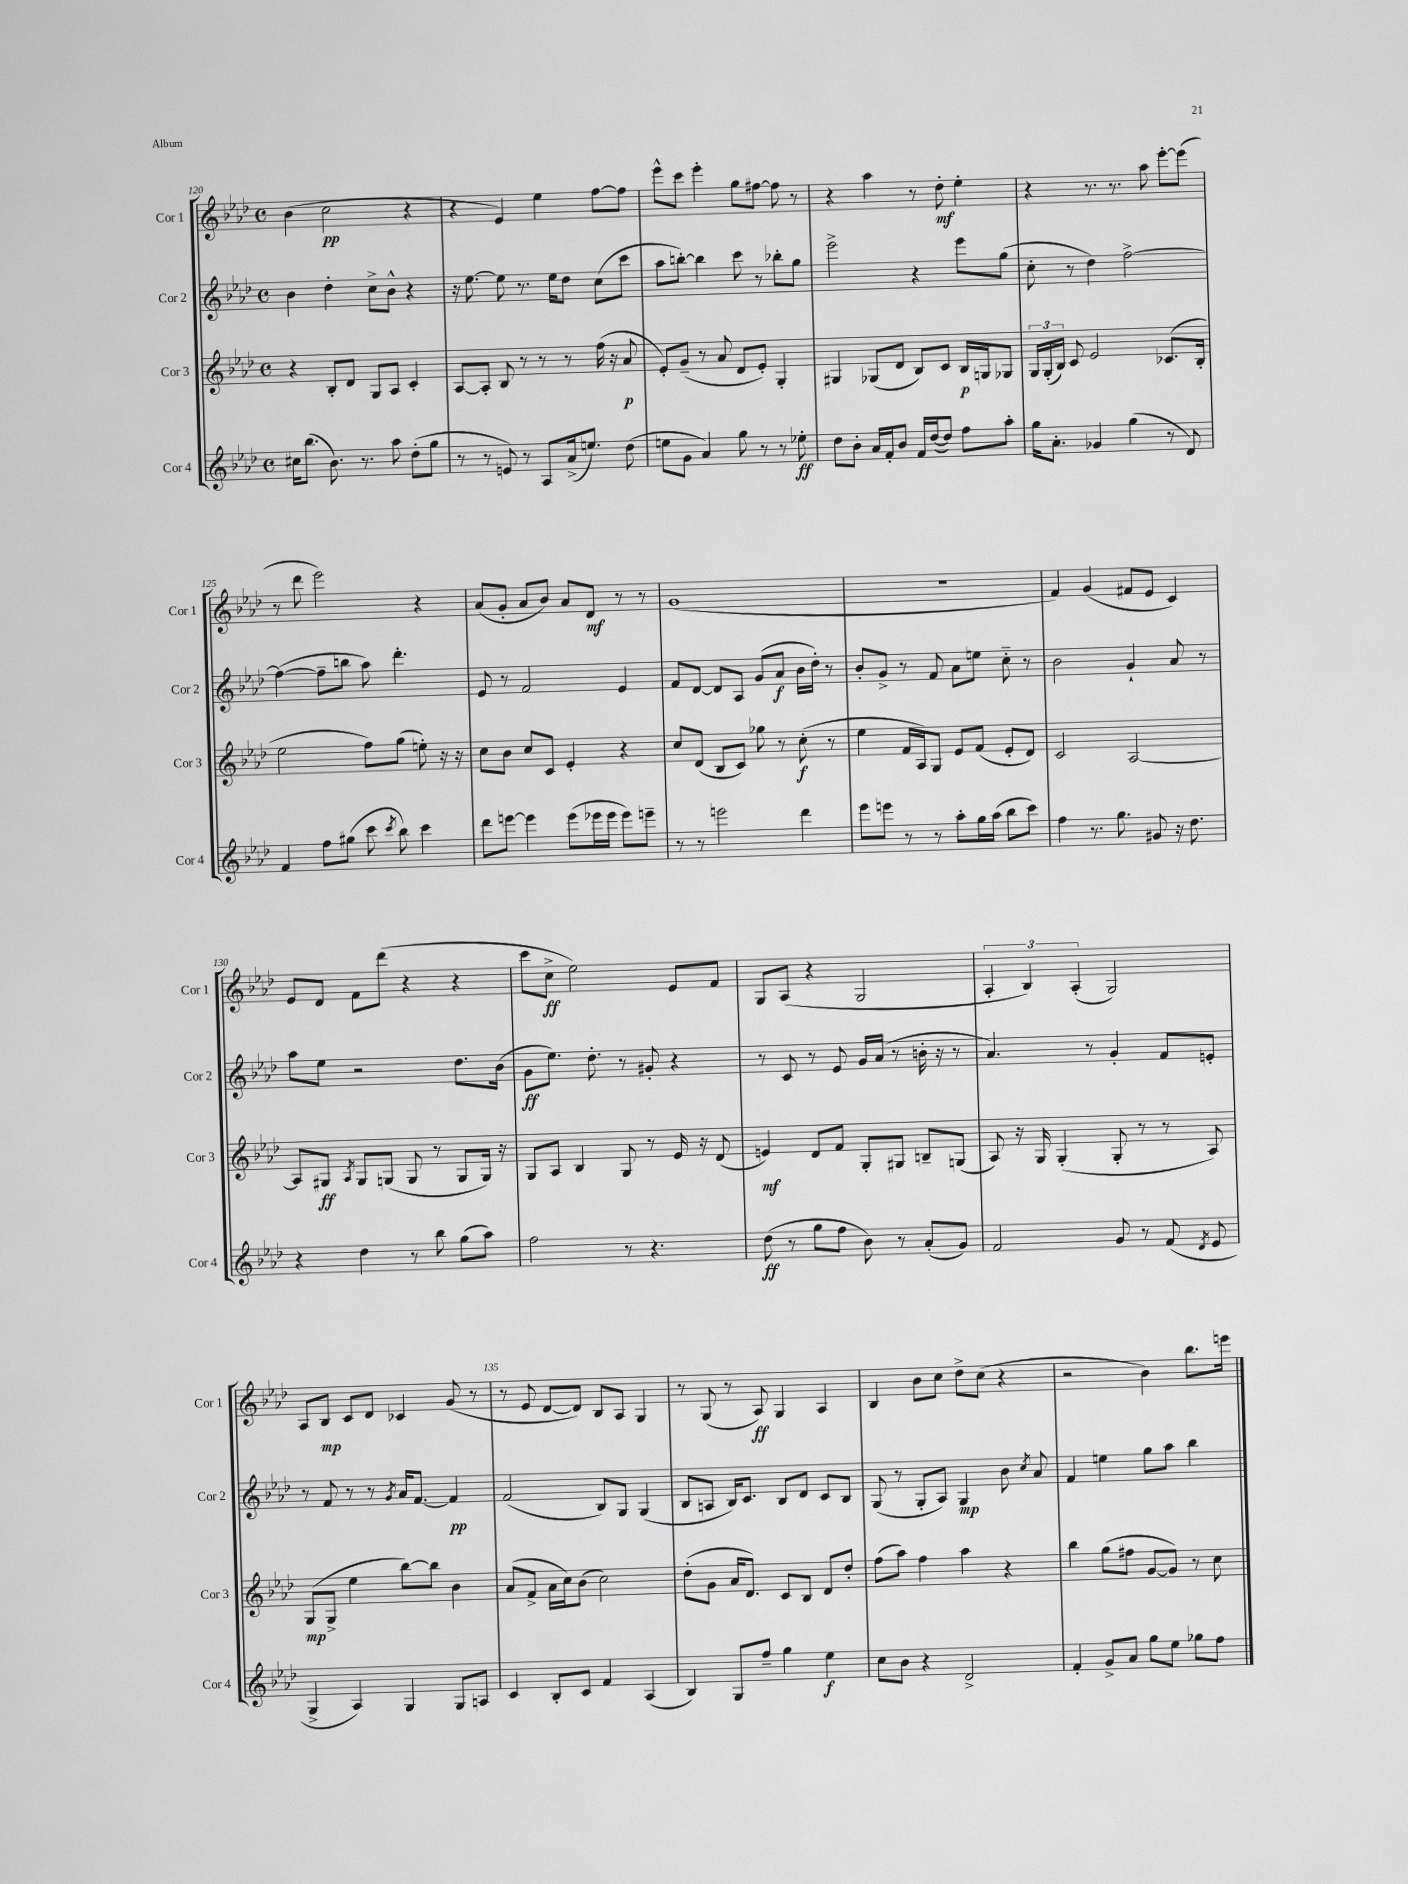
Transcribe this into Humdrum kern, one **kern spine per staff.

**kern	**dynam	**kern	**dynam	**kern	**dynam	**kern	**dynam
*part4	*part4	*part3	*part3	*part2	*part2	*part1	*part1
*staff4	*staff4	*staff3	*staff3	*staff2	*staff2	*staff1	*staff1
*I"Cor 4	*	*I"Cor 3	*	*I"Cor 2	*	*I"Cor 1	*
*I'Cor 4	*	*I'Cor 3	*	*I'Cor 2	*	*I'Cor 1	*
*clefG2	*	*clefG2	*	*clefG2	*	*clefG2	*
*k[b-e-a-d-]	*	*k[b-e-a-d-]	*	*k[b-e-a-d-]	*	*k[b-e-a-d-]	*
*M4/4	*	*M4/4	*	*M4/4	*	*M4/4	*
*met(c)	*	*met(c)	*	*met(c)	*	*met(c)	*
=120	=120	=120	=120	=120	=120	=120	=120
16cc#X\KL	.	4r	.	4b-\	.	(4b-\	.
(8.bb-\J	.	.	.	.	.	.	.
8.b-\)	.	8B-'/L	.	4dd-'\	.	2cc\	pp
.	.	8d-/J	.	.	.	.	.
8.r	.	.	.	.	.	.	.
.	.	8G/L	.	8cc^\L	.	.	.
8aa-\	.	8A-/J	.	8b-^^\J	.	.	.
(8dd-'\L	.	4c'/	.	4r	.	4r	.
8gg\J	.	.	.	.	.	.	.
=121	=121	=121	=121	=121	=121	=121	=121
8r	.	[8A-/L	.	16r	.	4r	.
.	.	.	.	[8.ee-\	.	.	.
8r	.	8A-'/J]	.	.	.	.	.
8en/)	.	8B-/	.	8ee-\]	.	4e-/)	.
8r	.	8r	.	8.r	.	.	.
8A-/L	.	8r	.	.	.	4ee-\	.
.	.	.	.	16ee-\KL	.	.	.
(16a-^/k	.	8r	.	8dd-\J	.	.	.
8.een/J)	.	.	.	.	.	.	.
.	.	(16ff\	.	(8cc\L	.	[8ff\L	.
.	.	16r	.	.	.	.	.
(8dd-\	.	8a-/	p	8ccc\J	.	8ff\J]	.
=122	=122	=122	=122	=122	=122	=122	=122
8een\L	.	8e-'/L)	.	8aa-\L	.	8eee-^^\L	.
8g\J	.	(8g~/J	.	[8bbn'\J)	.	8ccc\J	.
4a-/)	.	8r	.	4bb\]	.	4eee-'\	.
.	.	8a-/	.	.	.	.	.
8gg\	.	8d-/L	.	8ccc\	.	8gg\L	.
8r	.	8e-'/J)	.	8r	.	[8ff#X\J	.
8r	.	4G'/	.	8bb-X'\L	.	8ff#\]	.
8ee-X'\	ff	.	.	8gg\J	.	8r	.
=123	=123	=123	=123	=123	=123	=123	=123
8dd-\L	.	4G#X/	.	2eee-^\	.	4r	.
8b-'\J	.	.	.	.	.	.	.
16a-/LL	.	(8G-X/L	.	.	.	4aa-\	.
16f'/J	.	.	.	.	.	.	.
8b-/J	.	8d-/J	.	.	.	.	.
16f/LL	.	8B-/L)	.	4r	.	8r	.
([16dd-/J	.	.	.	.	.	.	.
8dd-/J])	.	8c/J	.	.	.	8dd-'\	mf
8ff\L	.	16B-/LL	p	8eee-\L	.	4ee-'\	.
.	.	16Gn/J	.	.	.	.	.
8aa-'\J	.	8G-X/J	.	(8gg\J	.	.	.
=124	=124	=124	=124	=124	=124	=124	=124
16gg\KL	.	24G/LL	.	8cc'\	.	4r	.
.	.	(24G'/	.	.	.	.	.
8.a-'\J	.	.	.	.	.	.	.
.	.	24B-/JJ)	.	.	.	.	.
.	.	8c/	.	8r	.	.	.
4g-X/	.	2e-/	.	4dd-\)	.	8.r	.
.	.	.	.	.	.	8.r	.
(4gg\	.	.	.	[2ff^\	.	.	.
.	.	.	.	.	.	8aa-\	.
8r	.	(8.c-X/L	.	.	.	[8eee-'\L	.
8d-/)	.	.	.	.	.	(8eee-\J]	.
.	.	16B-'/Jk	.	.	.	.	.
!!LO:LB:g=z
=125	=125	=125	=125	=125	=125	=125	=125
4f/	.	2ee-\	.	(4ff\_	.	8r	.
.	.	.	.	.	.	8ddd-\	.
8ff\L	.	.	.	8ff~\L]	.	2eee-\)	.
(8gg#X\J	.	.	.	8bbn\J	.	.	.
8ccc\	.	8ff\L)	.	8aa-\)	.	.	.
8qccc/	.	.	.	.	.	.	.
8bb-\)	.	(8gg\J	.	4.ddd-'\	.	.	.
4ccc\	.	8een'\)	.	.	.	4r	.
.	.	16r	.	.	.	.	.
.	.	16r	.	.	.	.	.
=126	=126	=126	=126	=126	=126	=126	=126
8ddd-\L	.	8cc\L	.	8e-/	.	(8a-/L	.
[8eeen\J	.	8b-\J	.	8r	.	8g'/J	.
4eee\]	.	8cc/L	.	2f/	.	8a-/L	.
.	.	8c/J	.	.	.	8b-/J)	.
(8eee\L	.	4e-'/	.	.	.	8a-/L	.
16eee-X\L	.	.	.	.	.	8d-/J	mf
16eee-\JJ	.	.	.	.	.	.	.
8eee-\L)	.	4r	.	4e-/	.	8r	.
8eeen~\J	.	.	.	.	.	8r	.
=127	=127	=127	=127	=127	=127	=127	=127
8r	.	8cc/L	.	8f/L	.	(1g	.
8r	.	(8d-/J	.	[8d-/J	.	.	.
2eeen\	.	8B-/L	.	8d-/L]	.	.	.
.	.	8c/J)	.	8A-/J	.	.	.
.	.	8gg-X\	.	(8g/L	.	.	.
.	.	8r	.	8a-/J	f	.	.
4ddd-\	.	(8cc'\	f	16b-\LL	.	.	.
.	.	.	.	16dd-'\JJ)	.	.	.
.	.	8r	.	8r	.	.	.
=128	=128	=128	=128	=128	=128	=128	=128
8eee-\L	.	4ee-\	.	8b-'/L	.	1r	.
8eeen\J	.	.	.	8g^/J	.	.	.
8r	.	16f/LL	.	8r	.	.	.
.	.	16A-/J)	.	.	.	.	.
8r	.	8G/J	.	8f/	.	.	.
8aa-'\L	.	8e-/L	.	8a-\L	.	.	.
16gg\L	.	(8f/J	.	8een\J	.	.	.
(16aa-\JJ	.	.	.	.	.	.	.
8bb-\L	.	8e-'/L	.	8cc\	.	.	.
8ccc\J)	.	8d-/J)	.	8r	.	.	.
=129	=129	=129	=129	=129	=129	=129	=129
4ff\	.	2c/	.	2b-\	.	4f/)	.
8.r	.	.	.	.	.	(4g/	.
8.gg\	.	.	.	.	.	.	.
.	.	[2A-/	.	4g`/	.	8f#X/L	.
8g#X/	.	.	.	.	.	8e-/J	.
16r	.	.	.	8a-/	.	4c/)	.
8.dd-\	.	.	.	.	.	.	.
.	.	.	.	8r	.	.	.
!!LO:LB:g=z
=130	=130	=130	=130	=130	=130	=130	=130
4r	.	8A-/L]	.	8aa-\L	.	8e-/L	.
.	.	8G#X/J	ff	8ee-\J	.	8d-/J	.
.	.	8qA-/	.	.	.	.	.
4dd-\	.	8G#/L	.	2r	.	8f\L	.
.	.	(8Gn/J	.	.	.	(8ddd-\J	.
8r	.	8G/	.	.	.	4r	.
8bb-\	.	8r	.	.	.	.	.
(8gg\L	.	8G/L	.	8.dd-\L	.	4r	.
8aa-\J)	.	16G/Jk)	.	.	.	.	.
.	.	16r	.	(16b-\Jk	.	.	.
=131	=131	=131	=131	=131	=131	=131	=131
2ff\	.	8G/L	.	8g\L	ff	8ccc\L	.
.	.	8A-/J	.	8.ee-\J)	.	8cc^\J	ff
.	.	4B-/	.	.	.	2ee-\)	.
.	.	.	.	8.dd-'\	.	.	.
8r	.	8G/	.	8r	.	.	.
4.r	.	8r	.	8g#X'/	.	.	.
.	.	16e-/	.	4r	.	8e-/L	.
.	.	16r	.	.	.	.	.
.	.	(8d-/	.	.	.	8f/J	.
=132	=132	=132	=132	=132	=132	=132	=132
(8dd-\	ff	4en/)	mf	8r	.	8G/L	.
8r	.	.	.	8c/	.	(8A-/J	.
8gg\L	.	8d-/L	.	8r	.	4r	.
8ff\J	.	8f/J	.	8e-/	.	.	.
8b-\)	.	8G'/L	.	16g/LL	.	2G/	.
.	.	.	.	(16a-/JJ	.	.	.
8r	.	8G#X/J	.	8r	.	.	.
(8a-'/L	.	8Bn~/L	.	16bn'\	.	.	.
.	.	.	.	16r	.	.	.
8g/J)	.	(8Gn/J	.	8r	.	.	.
=133	=133	=133	=133	=133	=133	=133	=133
2f/	.	8A-/)	.	4.a-/)	.	6A-'/	.
.	.	16r	.	.	.	.	.
.	.	.	.	.	.	6B-/)	.
.	.	16G/	.	.	.	.	.
.	.	(4G'/	.	.	.	.	.
.	.	.	.	.	.	(6A-'/	.
.	.	.	.	8r	.	.	.
8g/	.	8G'/	.	4g'/	.	2G/)	.
8r	.	8r	.	.	.	.	.
(8f/	.	8r	.	8f/L	.	.	.
8qd-/	.	.	.	.	.	.	.
8e-/	.	8A-/)	.	8en'/J	.	.	.
!!LO:LB:g=z
=134	=134	=134	=134	=134	=134	=134	=134
4G^/	.	(8G/L	mp	8r	.	8A-/L	.
.	.	8G^/J	.	8f/	.	8B-/J	mp
4A-/)	.	4ee-\	.	8r	.	8c/L	.
.	.	.	.	8r	.	8d-/J	.
.	.	.	.	8qg/	.	.	.
4G/	.	[8bb-\L)	.	16a-/KL	.	4c-X/	.
.	.	.	.	[8.f/J	.	.	.
.	.	8bb-\J]	.	.	.	.	.
8G/L	.	4b-\	.	4f/]	pp	(8g/	.
8An/J	.	.	.	.	.	8r	.
=135	=135	=135	=135	=135	=135	=135	=135
4c/	.	(8a-/L	.	(2f/	.	8r	.
.	.	8f^/J	.	.	.	8e-/	.
8B-'/L	.	16a-\LL	.	.	.	[8d-/L	.
.	.	16cc\J)	.	.	.	.	.
8c/J	.	(8b-\J	.	.	.	8d-/J])	.
4f/	.	2cc\)	.	8B-/L)	.	8B-/L	.
.	.	.	.	8G/J	.	8A-/J	.
(4A-/	.	.	.	(4G/	.	4G/	.
=136	=136	=136	=136	=136	=136	=136	=136
4B-/)	.	(8dd-'\L	.	8B-/L	.	8r	.
.	.	8g\J	.	8An/J	.	(8G/	.
8G/L	.	16a-/KL	.	16B-/KL)	.	8r	.
.	.	8.d-/J)	.	8.c/J	.	.	.
8ff~/J	.	.	.	.	.	8A-/)	ff
4gg\	.	8c/L	.	8B-/L	.	4G/	.
.	.	8B-/J	.	8d-/J	.	.	.
4ee-\	f	8d-/L	.	8c/L	.	4A-/	.
.	.	8dd-'/J	.	8B-/J	.	.	.
=137	=137	=137	=137	=137	=137	=137	=137
8cc\L	.	(8ff\L	.	(8G/	.	4B-/	.
8b-\J	.	8aa-\J)	.	8r	.	.	.
4r	.	4ff\	.	8G'/L	.	8b-\L	.
.	.	.	.	8A-/J)	.	8cc\J	.
2d-^/	.	4aa-\	.	4G/	mp	8dd-^\L	.
.	.	.	.	.	.	(8cc\J	.
.	.	4r	.	8b-\	.	4r	.
.	.	.	.	8qcc/	.	.	.
.	.	.	.	8a-/	.	.	.
=138	=138	=138	=138	=138	=138	=138	=138
4f'/	.	4bb-\	.	4f/	.	2r	.
8g^/L	.	(8gg\L	.	4een\	.	.	.
8a-/J	.	8ff#X\J	.	.	.	.	.
8gg\L	.	[8g/L	.	8gg\L	.	4b-\)	.
8ee-\J	.	8g/J])	.	8aa-\J	.	.	.
8gg-X\L	.	8r	.	4bb-\	.	8.bb-\L	.
8ff\J	.	8cc\	.	.	.	.	.
.	.	.	.	.	.	16eeen\Jk	.
==	==	==	==	==	==	==	==
*-	*-	*-	*-	*-	*-	*-	*-
